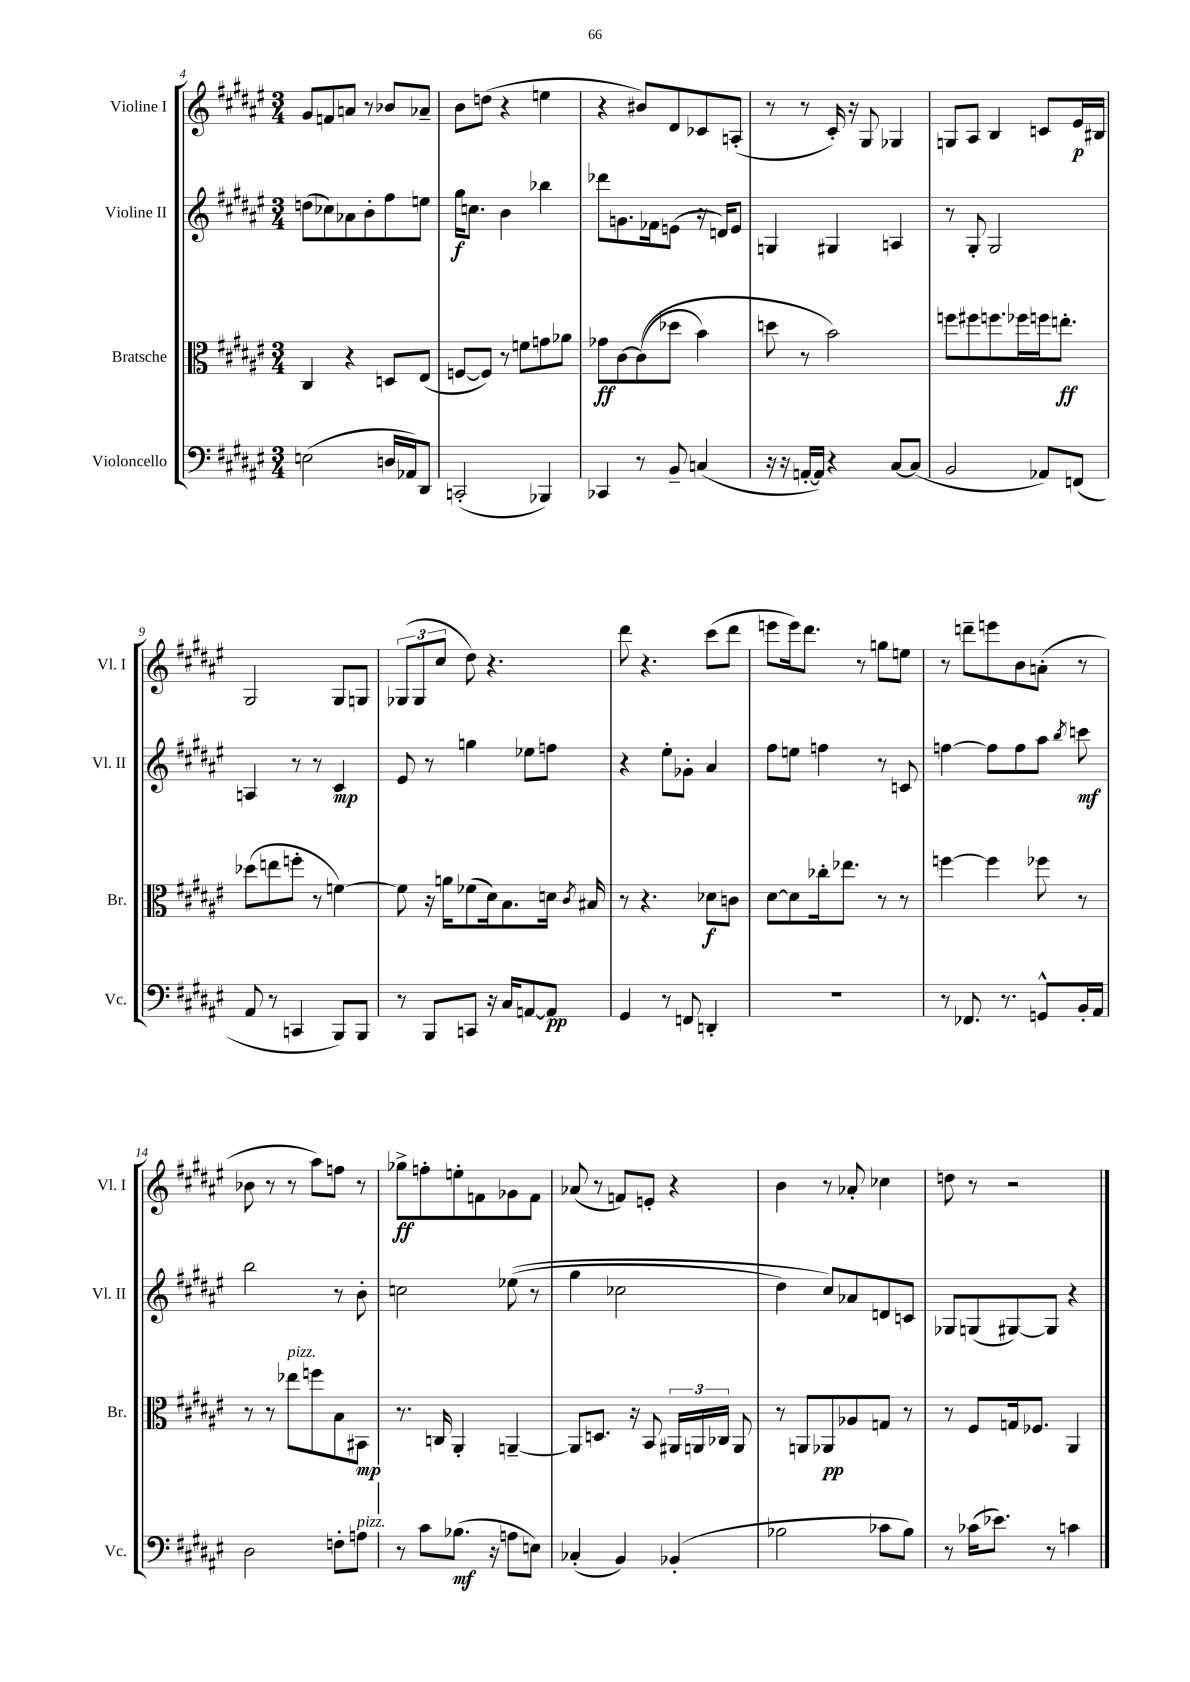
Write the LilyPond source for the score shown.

<<
\new StaffGroup <<
\new Staff = "s0" \with { instrumentName = "Violine I" shortInstrumentName = "Vl. I" } {
    \clef treble \key fis \major \numericTimeSignature \time 3/4
    \autoBeamOff gis'8[ f'8 a'8] r8 bes'8[ aes'8]-- |
    b'8[ d''8]( r4 e''4 |
    r4 bis'8[) dis'8 ces'8 a8]-.( |
    r8 r8 cis'16-.) r16 gis8 ges4 |
    g8[ ais8] b4 c'8[ eis'16\p bis16] |
    gis2 gis8[ g8] |
    \tuplet 3/2 { ges8[( ges8 cis''8] } dis''8) r4. |
    dis'''8 r4. cis'''8[( dis'''8] |
    e'''8[ e'''16) dis'''8.] r8 g''8[ e''8] |
    r8 d'''8[-- e'''8 b'8 a'8]-.( r8 |
    bes'8 r8 r8 ais''8[) f''8] r8 |
    ges''8[->\ff f''8-. e''8-. f'8 ges'8 f'8] |
    aes'8( r8 f'8[) e'8]-. r4 |
    b'4 r8 aes'8-. ces''4 |
    d''8 r8 r2 \bar "|." |
}
\new Staff = "s1" \with { instrumentName = "Violine II" shortInstrumentName = "Vl. II" } {
    \clef treble \key fis \major \numericTimeSignature \time 3/4
    \autoBeamOff d''8[( ces''8) aes'8 b'8-. fis''8 e''8] |
    gis''16[\f c''8.] b'4 bes''4 |
    des'''8[ g'8. fes'16 e'8]( r16 d'16[) e'8] |
    g4 gis4 a4 |
    r8 gis8-. gis2 |
    a4 r8 r8 cis'4\mp |
    eis'8 r8 g''4 ees''8[ f''8] |
    r4 eis''8[-. ges'8]-. ais'4 |
    fis''8[ e''8] f''4 r8 c'8 |
    f''4~ f''8[ f''8 ais''8] \acciaccatura { b''8 } c'''8\mf |
    b''2 r8 b'8-. |
    c''2 ees''8(\( r8 |
    gis''4 ces''2 |
    dis''4) cis''8[\) aes'8 d'8 c'8] |
    ges8[ g8( gis8~) gis8] r4 \bar "|." |
}
\new Staff = "s2" \with { instrumentName = "Bratsche" shortInstrumentName = "Br." } {
    \clef alto \key fis \major \numericTimeSignature \time 3/4
    \autoBeamOff cis4 r4 d8[ eis8]( |
    f8[~ f8]) r8 f'8[ g'8 aes'8] |
    ges'8[\ff cis'8~ cis'8(\( des''8] b'4) |
    d''8 r8 b'2\) |
    f''8[ fis''8 f''8. fes''16 f''16 e''8.]-.\ff |
    des''8[( e''8 f''8]-. r8 f'4~) |
    f'8 r16 a'16[ fes'8( dis'16) b8. d'16] \acciaccatura { cis'8 } bis16 |
    r8 r4. des'8[\f c'8] |
    dis'8[~ dis'8 ces''16-. ees''8.] r8 r8 |
    f''4~ f''4 fes''8 r8 |
    r8 r8 ees''8[^\markup { \italic "pizz." } f''8 b8 bis,8]\mp |
    r8. c16 ais,4-. a,4~-- |
    a,8[ d8.] r16 b,8 \tuplet 3/2 { ais,16[ a,16 ces16] } a,8 |
    r8 a,8[ aes,8\pp aes8 g8] r8 |
    r8 fis8[ g16 fes8.] ais,4 \bar "|." |
}
\new Staff = "s3" \with { instrumentName = "Violoncello" shortInstrumentName = "Vc." } {
    \clef bass \key fis \major \numericTimeSignature \time 3/4
    \autoBeamOff e2( d16[ aes,16) dis,8] |
    c,2-.( bes,,4) |
    ces,4 r8 b,8-- c4( |
    r16 r16 a,16[~-. a,16]) r4 cis8[~ cis8]( |
    b,2 aes,8[) f,8]( |
    ais,8 r8 c,4 b,,8[) b,,8] |
    r8 b,,8[ c,8] r16 cis16[ a,8~ a,8]\pp |
    gis,4 r8 f,8 d,4-. |
    R2. |
    r8 fes,8. r8. g,8[-^ b,16-. ais,16] |
    dis2 f8[-. a8]^\markup { \italic "pizz." } |
    r8 cis'8[ bes8.]\mf( r16 a8[ e8]) |
    ces4-.( b,4) bes,4-.( |
    bes2 ces'8[ bes8]) |
    r8 ces'16[( ees'8.]) r8 c'4 \bar "|." |
}
>>
>>
\layout { \context { \Score currentBarNumber = #4 } }
